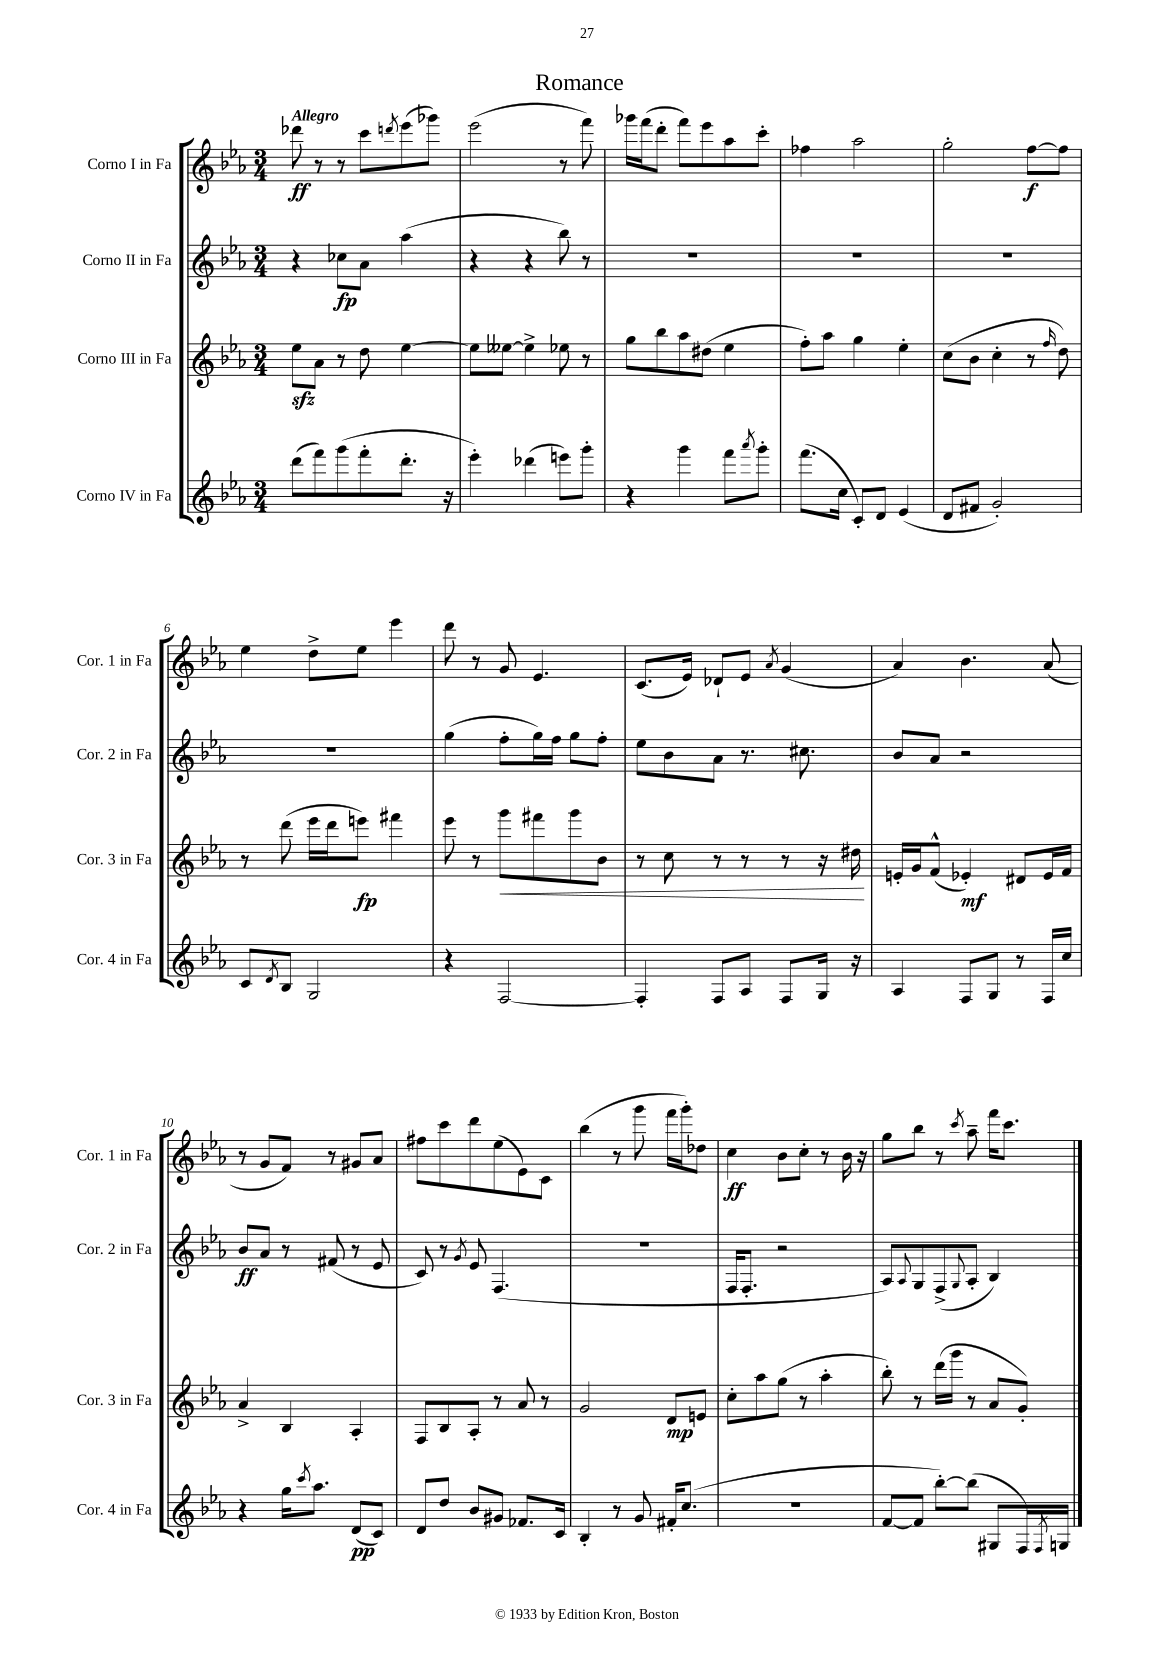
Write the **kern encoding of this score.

**kern	**dynam	**kern	**dynam	**kern	**dynam	**kern	**dynam
*part4	*part4	*part3	*part3	*part2	*part2	*part1	*part1
*staff4	*staff4	*staff3	*staff3	*staff2	*staff2	*staff1	*staff1
*I"Corno IV in Fa	*	*I"Corno III in Fa	*	*I"Corno II in Fa	*	*I"Corno I in Fa	*
*I'Cor. 4 in Fa	*	*I'Cor. 3 in Fa	*	*I'Cor. 2 in Fa	*	*I'Cor. 1 in Fa	*
*clefG2	*	*clefG2	*	*clefG2	*	*clefG2	*
*k[b-e-a-]	*	*k[b-e-a-]	*	*k[b-e-a-]	*	*k[b-e-a-]	*
*M3/4	*	*M3/4	*	*M3/4	*	*M3/4	*
=1	=1	=1	=1	=1	=1	=1	=1
!	!	!	!	!	!	!LO:TX:a:B:t=Allegro	!
(8ddd\L	.	8ee-zz\L	.	4r	.	8ddd-X\	ff
8fff\)	.	8a-\J	.	.	.	8r	.
(8ggg\	.	8r	.	8cc-X\L	fp	8r	.
8fff'\	.	8dd\	.	8a-\J	.	8ccc\L	.
.	.	.	.	.	.	8qdddn/	.
8.ddd'\J	.	[4ee-\	.	(4aa-\	.	(8eee-\	.
.	.	.	.	.	.	8ggg-X\J)	.
16r	.	.	.	.	.	.	.
=2	=2	=2	=2	=2	=2	=2	=2
4eee-'\)	.	8ee-\L]	.	4r	.	(2eee-\	.
.	.	[8ee--X\J	.	.	.	.	.
(4ddd-X\	.	4ee--^\]	.	4r	.	.	.
8eeen\L)	.	8ee-X\	.	8bb-\)	.	8r	.
8ggg'\J	.	8r	.	8r	.	8fff\)	.
=3	=3	=3	=3	=3	=3	=3	=3
4r	.	8gg\L	.	2.r	.	16ggg-X\LL	.
.	.	.	.	.	.	(16fff\J	.
.	.	8bb-\	.	.	.	8ddd'\J	.
4ggg\	.	8aa-\	.	.	.	8fff\L)	.
.	.	(8dd#X\J	.	.	.	8eee-\	.
8fff\L	.	4ee-\	.	.	.	8aa-\	.
8qaaa-/	.	.	.	.	.	.	.
8ggg'\J	.	.	.	.	.	8ccc'\J	.
=4	=4	=4	=4	=4	=4	=4	=4
(8.fff\L	.	8ff'\L)	.	2.r	.	4ff-X\	.
.	.	8aa-\J	.	.	.	.	.
16cc\Jk	.	.	.	.	.	.	.
8c'/L)	.	4gg\	.	.	.	2aa-\	.
8d/J	.	.	.	.	.	.	.
(4e-/	.	4ee-'\	.	.	.	.	.
=5	=5	=5	=5	=5	=5	=5	=5
8d/L	.	(8cc\L	.	2.r	.	2gg'\	.
8f#X/J	.	8b-\J	.	.	.	.	.
2g'/)	.	4cc'\	.	.	.	.	.
.	.	8r	.	.	.	[8ff\L	f
.	.	16qqff/	.	.	.	.	.
.	.	8dd\)	.	.	.	8ff\J]	.
!!LO:LB:g=z
=6	=6	=6	=6	=6	=6	=6	=6
8c/L	.	8r	.	2.r	.	4ee-\	.
8qd/	.	.	.	.	.	.	.
8B-/J	.	(8ddd\	.	.	.	.	.
2G/	.	16eee-\LL	.	.	.	8dd^\L	.
.	.	16ddd\J	.	.	.	.	.
.	.	8eeen\J)	fp	.	.	8ee-\J	.
.	.	4fff#X\	.	.	.	4eee-\	.
=7	=7	=7	=7	=7	=7	=7	=7
4r	.	8eee-\	.	(4gg\	.	8ddd\	.
.	.	8r	.	.	.	8r	.
!	!	!	!LO:HP:b	!	!	!	!
[2F/	.	8ggg\L	<	8ff'\L	.	8g/	.
.	.	8fff#X\	.	16gg\L)	.	4.e-/	.
.	.	.	.	16ff\JJ	.	.	.
.	.	8ggg\	.	8gg\L	.	.	.
.	.	8b-\J	.	8ff'\J	.	.	.
=8	=8	=8	=8	=8	=8	=8	=8
4F'/]	.	8r	.	8ee-\L	.	(8.c/L	.
.	.	8cc\	.	8b-\	.	.	.
.	.	.	.	.	.	16e-/Jk)	.
8F/L	.	8r	.	8a-\J	.	8d-X`/L	.
8A-/J	.	8r	.	8.r	.	8e-/J	.
.	.	.	.	.	.	8qa-/	.
8F/L	.	8r	.	.	.	(4g/	.
.	.	.	.	8.cc#X\	.	.	.
16G/Jk	.	16r	.	.	.	.	.
16r	.	16dd#X\	.	.	.	.	.
.	.	.	[	.	.	.	.
=9	=9	=9	=9	=9	=9	=9	=9
4A-/	.	16en'/LL	.	8b-/L	.	4a-/)	.
.	.	16g/J	.	.	.	.	.
.	.	(8f^^/J	.	8a-/J	.	.	.
8F/L	.	4e-X'/)	mf	2r	.	4.b-\	.
8G/J	.	.	.	.	.	.	.
8r	.	8d#X/L	.	.	.	.	.
16F/LL	.	16e-/L	.	.	.	(8a-/	.
16cc/JJ	.	16f/JJ	.	.	.	.	.
!!LO:LB:g=z
=10	=10	=10	=10	=10	=10	=10	=10
4r	.	4a-^/	.	8b-/L	ff	8r	.
.	.	.	.	8a-/J	.	8g/L	.
16gg\KL	.	4B-/	.	8r	.	8f/J)	.
8qccc/	.	.	.	.	.	.	.
8.aa-\J	.	.	.	.	.	.	.
.	.	.	.	(8f#X/	.	8r	.
(8d/L	pp	4A-'/	.	8r	.	8g#X/L	.
8c/J)	.	.	.	8e-/	.	8a-/J	.
=11	=11	=11	=11	=11	=11	=11	=11
8d/L	.	8F/L	.	8c/)	.	8ff#X\L	.
8dd/J	.	8B-/	.	8r	.	8ccc\	.
.	.	.	.	8qg/	.	.	.
8b-/L	.	8A-'/J	.	8e-/	.	8ddd\	.
8g#X/J	.	8r	.	(4.F/	.	(8ee-\	.
8.f-X/L	.	8a-/	.	.	.	8e-\)	.
.	.	8r	.	.	.	8c\J	.
16c/Jk	.	.	.	.	.	.	.
=12	=12	=12	=12	=12	=12	=12	=12
4B-'/	.	2g/	.	2.r	.	(4bb-\	.
8r	.	.	.	.	.	8r	.
8g/	.	.	.	.	.	8ggg\	.
16f#X'/KL	.	8d/L	mp	.	.	16fff\LL	.
(8.cc/J	.	.	.	.	.	16ggg'\J)	.
.	.	8en/J	.	.	.	8dd-X\J	.
=13	=13	=13	=13	=13	=13	=13	=13
2.r	.	8cc'\L	.	16F/KL	.	4cc\	ff
.	.	.	.	8.F'/J	.	.	.
.	.	8aa-\	.	.	.	.	.
.	.	(8gg\J	.	2r	.	8b-\L	.
.	.	8r	.	.	.	8cc'\J	.
.	.	4aa-'\	.	.	.	8r	.
.	.	.	.	.	.	16b-\	.
.	.	.	.	.	.	16r	.
=14	=14	=14	=14	=14	=14	=14	=14
[8f/L	.	8bb-'\)	.	8A-/L)	.	8gg\L	.
.	.	.	.	8qqA-/	.	.	.
8f/J]	.	8r	.	8G/	.	8bb-\J	.
[8bb-'\L)	.	(16ddd\LL	.	(8F^/	.	8r	.
.	.	16ggg\JJ	.	.	.	.	.
.	.	.	.	8qqG/	.	8qccc/	.
(8bb-\J]	.	8r	.	8A-'/J	.	8aa-~\	.
8G#X/L	.	8a-/L	.	4B-/)	.	16fff\KL	.
.	.	.	.	.	.	8.ccc\J	.
16F/L)	.	8g'/J)	.	.	.	.	.
8qF/	.	.	.	.	.	.	.
16Gn/JJ	.	.	.	.	.	.	.
==	==	==	==	==	==	==	==
*-	*-	*-	*-	*-	*-	*-	*-
